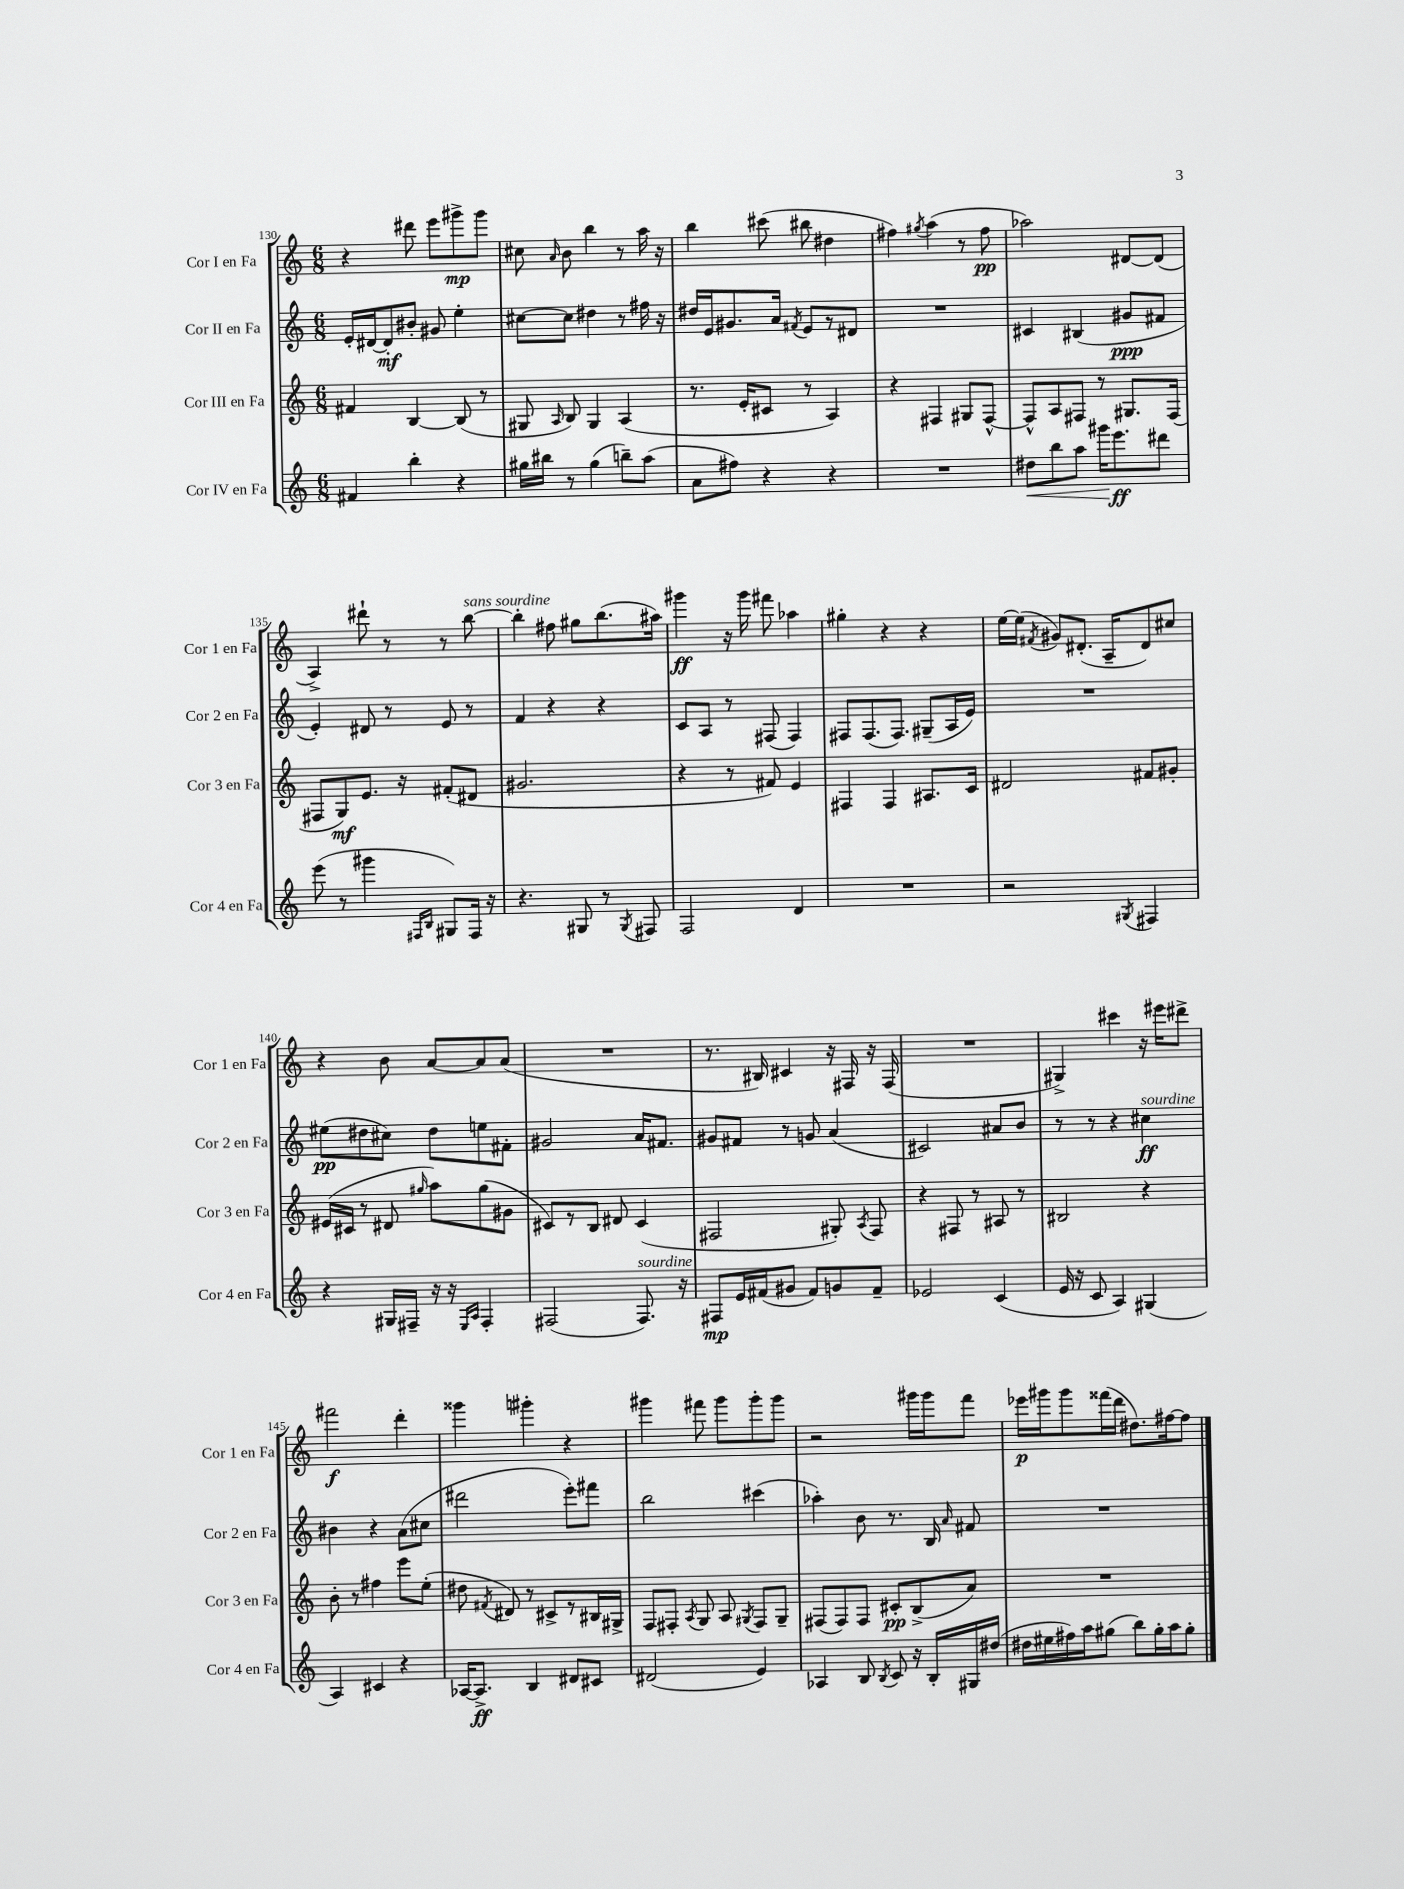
<<
\new StaffGroup <<
\new Staff = "s0" \with { instrumentName = "Cor I en Fa" shortInstrumentName = "Cor 1 en Fa" } {
    \clef treble \key c \major \numericTimeSignature \time 6/8
    \autoBeamOff r4 dis'''8 e'''8[ gis'''8->\mp gis'''8] |
    cis''8 \grace { a'16 } b'8 b''4 r8 a''16 r16 |
    b''4 cis'''8( bis''8 dis''4 |
    fis''4) \acciaccatura { gis''8 } a''4( r8 fis''8\pp |
    aes''2) dis'8[~ dis'8]( |
    a4->) dis'''8-! r8 r8 b''8~^\markup { \italic "sans sourdine" } |
    b''4-. fis''8 gis''8[ b''8.( ais''16]) |
    gis'''4\ff r16 gis'''16 fis'''8 aes''4 |
    gis''4-. r4 r4 |
    e''16[~ e''16]( \acciaccatura { fis'8 } gis'8[) dis'8.]-.( a16[-- dis'8) cis''8] |
    r4 b'8 a'8[~ a'8 a'8]( |
    R2. |
    r8. bis16) cis'4 r16 fis16 r16 fis16( |
    R2. |
    gis4->) cis'''4 r16 eis'''16[ dis'''8]-> |
    fis'''2\f d'''4-. |
    gisis'''4 gis'''4-. r4 |
    gis'''4 fis'''8 gis'''8[ gis'''8-. gis'''8] |
    r2 gis'''16[ gis'''16 f'''8] |
    ees'''16[\p gis'''16 gis'''8 fisis'''16( d'''16] dis''8.[) fis''16~ fis''8] \bar "|." |
}
\new Staff = "s1" \with { instrumentName = "Cor II en Fa" shortInstrumentName = "Cor 2 en Fa" } {
    \clef treble \key c \major \numericTimeSignature \time 6/8
    \autoBeamOff e'16[-. dis'16~ dis'8-.\mf bis'8]-. gis'8 e''4-. |
    cis''8[~ cis''8] dis''4 r8 fis''16 r16 |
    dis''16[ e'16 gis'8. a'16] \acciaccatura { fis'8 } e'8[ r8 dis'8] |
    R2. |
    cis'4 bis4( gis'8[\ppp fis'8] |
    e'4-.) dis'8 r8 e'8 r8 |
    f'4 r4 r4 |
    c'8[ a8] r8 fis8( fis4) |
    fis8[ fis8.( fis8.]) gis8[--( a16 e'16]) |
    R2. |
    eis''8[\pp( dis''8 cis''8]) dis''8[ e''8 fis'8]-. |
    gis'2 a'16[ fis'8.] |
    gis'8[ fis'8] r8 g'8 a'4( |
    cis'2) ais'8[ b'8] |
    r8 r8 r4 cis''4\ff^\markup { \italic "sourdine" } |
    bis'4 r4 a'8[( cis''8] |
    dis'''2 e'''8[-.) fis'''8] |
    b''2 cis'''4( |
    aes''4-.) b'8 r8. b16 \grace { a'16 } fis'8 |
    R2. \bar "|." |
}
\new Staff = "s2" \with { instrumentName = "Cor III en Fa" shortInstrumentName = "Cor 3 en Fa" } {
    \clef treble \key c \major \numericTimeSignature \time 6/8
    \autoBeamOff fis'4 b4~ b8( r8 |
    gis8 \grace { a16 } b8) gis4 a4( |
    r8. e'16[-. cis'8] r8 a4) |
    r4 fis4 gis8[ fis8]~-^ |
    fis8[-^ a8 fis8] r8 gis8.[ fis16]( |
    fis8[ g8\mf) e'8.] r16 fis'8[-.( dis'8] |
    gis'2. |
    r4 r8 fis'8) e'4 |
    fis4 fis4 ais8.[ c'16] |
    dis'2 fis'8[ gis'8]-. |
    eis'16[( cis'16] r8 dis'8 \grace { gis''16 } a''8[) gis''8( gis'8] |
    cis'8[) r8 b8] dis'8 cis'4( |
    fis2 gis8-.) \acciaccatura { a8 } fis8 |
    r4 fis8 r8 ais8 r8 |
    bis2 r4 |
    b'8-. r8 fis''4 e'''8[ e''8]-.( |
    dis''8 \acciaccatura { fis'8 } dis'8) r8 cis'8[-> r8 bis16 gis16]-> |
    f8[ fis8]-. \acciaccatura { a8 } g8 a8 \acciaccatura { gis8 } fis8[ gis8]-- |
    fis8[( fis8) fis8] cis'8[-.\pp b8->( a'8]) |
    R2. \bar "|." |
}
\new Staff = "s3" \with { instrumentName = "Cor IV en Fa" shortInstrumentName = "Cor 4 en Fa" } {
    \clef treble \key c \major \numericTimeSignature \time 6/8
    \autoBeamOff fis'4 b''4-. r4 |
    gis''16[ bis''16] r8 gis''4( b''8[--) a''8]( |
    a'8[ fis''8]) r4 r4 |
    R2. |
    dis''8[\< b''8 a''8] gis'''16[\! e'''8.\ff dis'''8] |
    e'''8( r8 gis'''4 \grace { fis16[ b16] } gis8[) fis16] r16 |
    r4. gis8 r8 \acciaccatura { gis8 } fis8 |
    f2 d'4 |
    R2. |
    r2 \acciaccatura { gis8 } fis4 |
    r4 gis16[ fis16]-- r16 r16 \grace { e16[ a16] } fis4-. |
    fis2( fis8.^\markup { \italic "sourdine" }) r16 |
    fis8[\mp e'16 fis'16( gis'8] fis'8[) g'8 fis'8]-- |
    ees'2 c'4( |
    e'16 r16 c'8 a4) gis4( |
    a4) cis'4 r4 |
    aes16[~ aes8.]->\ff b4 dis'8[ cis'8] |
    dis'2( e'4) |
    aes4 b8 \acciaccatura { b8 } c'8 r16 b16[-. gis16 dis''16]( |
    dis''16[ eis''16 fis''16) a''16 gis''8]( b''8[) gis''16-. a''16 gis''8]-. \bar "|." |
}
>>
>>
\layout { \context { \Score currentBarNumber = #130 } }
